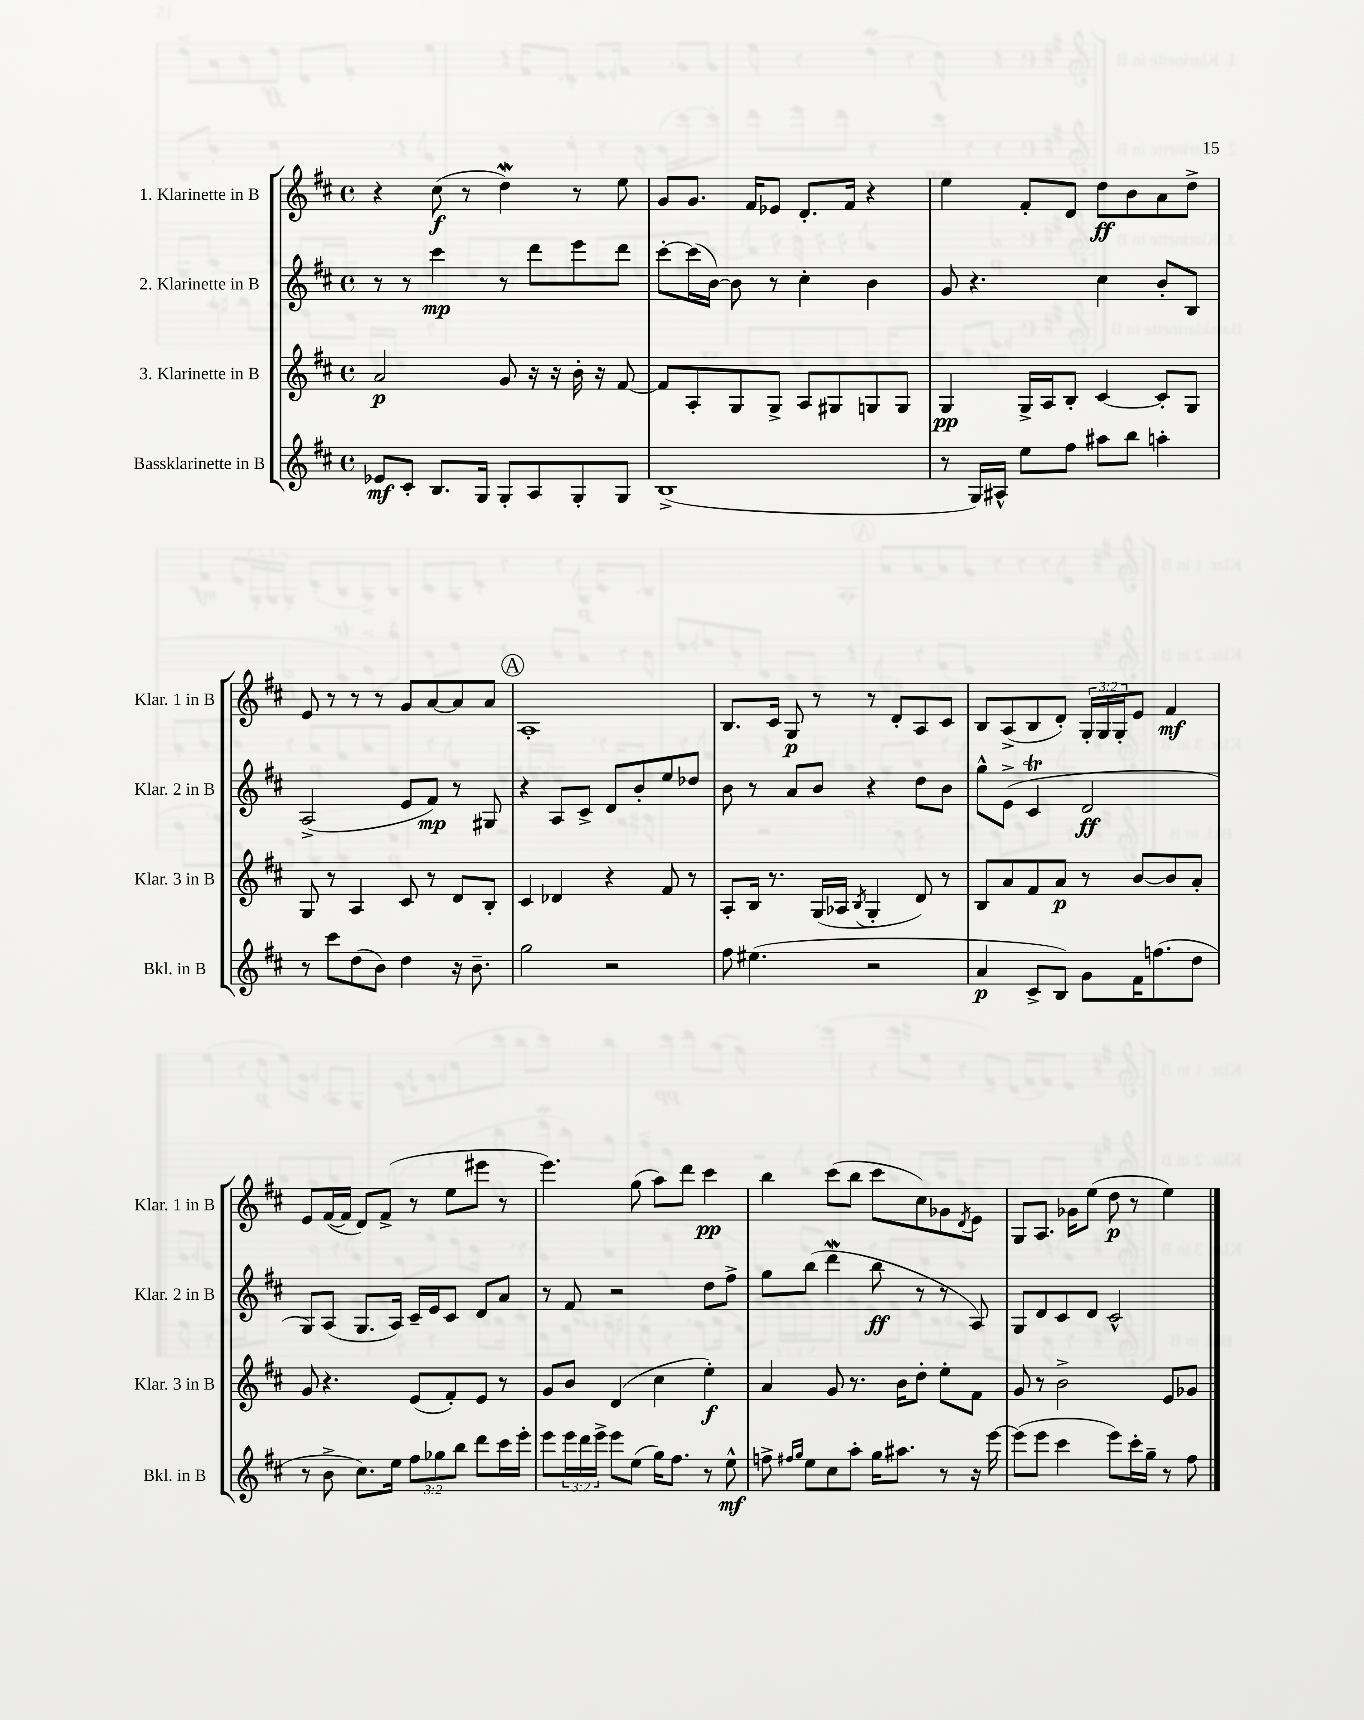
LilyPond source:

<<
\new StaffGroup <<
\new Staff = "s0" \with { instrumentName = "1. Klarinette in B" shortInstrumentName = "Klar. 1 in B" } {
    \clef treble \key d \major \defaultTimeSignature \time 4/4 \override Staff.TupletNumber.text = #tuplet-number::calc-fraction-text
    r4 cis''8\f( r8 d''4\mordent) r8 e''8 |
    g'8 g'8. fis'16 ees'8 d'8.-. fis'16 r4 |
    e''4 fis'8-. d'8 d''8\ff b'8 a'8 d''8-> |
    e'8 r8 r8 r8 g'8 a'8~ a'8 a'8 |
    \mark \markup { \circle "A" } a1-. |
    b8. cis'16 g8\p r8 r8 d'8-. a8 cis'8 |
    b8 a8->( b8 d'8-.) \tuplet 3/2 { g16-. g16 g16-. } e'8 fis'4\mf |
    e'8 fis'16~( fis'16 d'8) fis'8->( r8 e''8 eis'''8 r8 |
    e'''4.) g''8( a''8) d'''8 cis'''4\pp |
    b''4 cis'''8( b''8 cis'''8 cis''8) ges'8 \acciaccatura { d'8 } e'8 |
    g8 a8. ges'16 e''8( d''8\p r8 e''4) \bar "|." |
}
\new Staff = "s1" \with { instrumentName = "2. Klarinette in B" shortInstrumentName = "Klar. 2 in B" } {
    \clef treble \key d \major \defaultTimeSignature \time 4/4
    r8 r8 cis'''4\mp r8 d'''8 e'''8 d'''8 |
    cis'''8~-. cis'''16( b'16~) b'8 r8 cis''4-. b'4 |
    g'8 r4. cis''4 b'8-. b8 |
    a2->( e'8 fis'8\mp) r8 gis8 |
    \mark \markup { \circle "A" } r4 a8 cis'8-> d'8 b'8-. e''8 des''8 |
    b'8 r8 a'8 b'8 r4 d''8 b'8 |
    g''8-^ e'8->( cis'4\trill d'2\ff |
    g8) a8( g8. a16) cis'16-- e'16 cis'8 d'8 a'8 |
    r8 fis'8 r2 d''8 fis''8-> |
    g''8 b''8( d'''4\mordent b''8\ff r8 r8 a8) |
    g8 d'8 cis'8 d'8 cis'2-^ \bar "|." |
}
\new Staff = "s2" \with { instrumentName = "3. Klarinette in B" shortInstrumentName = "Klar. 3 in B" } {
    \clef treble \key d \major \defaultTimeSignature \time 4/4
    a'2\p g'8 r16 r16 b'16-. r16 fis'8~ |
    fis'8 a8-. g8 g8-> a8 gis8 g8 g8 |
    g4\pp g16-> a16 b8-. cis'4~ cis'8-. g8 |
    g8 r8 a4 cis'8 r8 d'8 b8-. |
    \mark \markup { \circle "A" } cis'4 des'4 r4 fis'8 r8 |
    a8-. b16 r8. g16( aes16 \acciaccatura { b8 } g4-. d'8) r8 |
    b8 a'8 fis'8 a'8\p r8 b'8~ b'8 a'8-. |
    g'8 r4. e'8( fis'8-.) e'8 r8 |
    g'8 b'8 d'4( cis''4 e''4-.\f) |
    a'4 g'8 r8. b'16 d''8-. e''8-. fis'8 |
    g'8 r8 b'2-> e'8 ges'8 \bar "|." |
}
\new Staff = "s3" \with { instrumentName = "Bassklarinette in B" shortInstrumentName = "Bkl. in B" } {
    \clef treble \key d \major \defaultTimeSignature \time 4/4 \override Staff.TupletNumber.text = #tuplet-number::calc-fraction-text
    ees'8\mf cis'8-. b8. g16 g8-. a8 g8-. g8 |
    b1->( |
    r8 g16) ais16-^ e''8 fis''8 ais''8 b''8 a''4-. |
    r8 cis'''8 d''8( b'8) d''4 r16 b'8.-- |
    \mark \markup { \circle "A" } g''2 r2 |
    fis''8 eis''4.( r2 |
    a'4\p cis'8-> b8) g'8 fis'16 f''8.( d''8 |
    r8 b'8-> cis''8.) e''16 \tuplet 3/2 { fis''8 ges''8 b''8 } d'''8 cis'''16 e'''16-. |
    e'''8 \tuplet 3/2 { e'''16 d'''16 e'''16-> } e'''8 e''8( g''16) fis''8. r8 e''8-^\mf |
    f''8-> \grace { fis''16 g''16 } e''8 cis''8 a''8-. g''16 ais''8. r8 r16 e'''16~ |
    e'''8( e'''8 cis'''4 e'''8) cis'''16-. g''16-- r8 fis''8 \bar "|." |
}
>>
>>
\layout { \context { \Score \remove "Bar_number_engraver" } }
